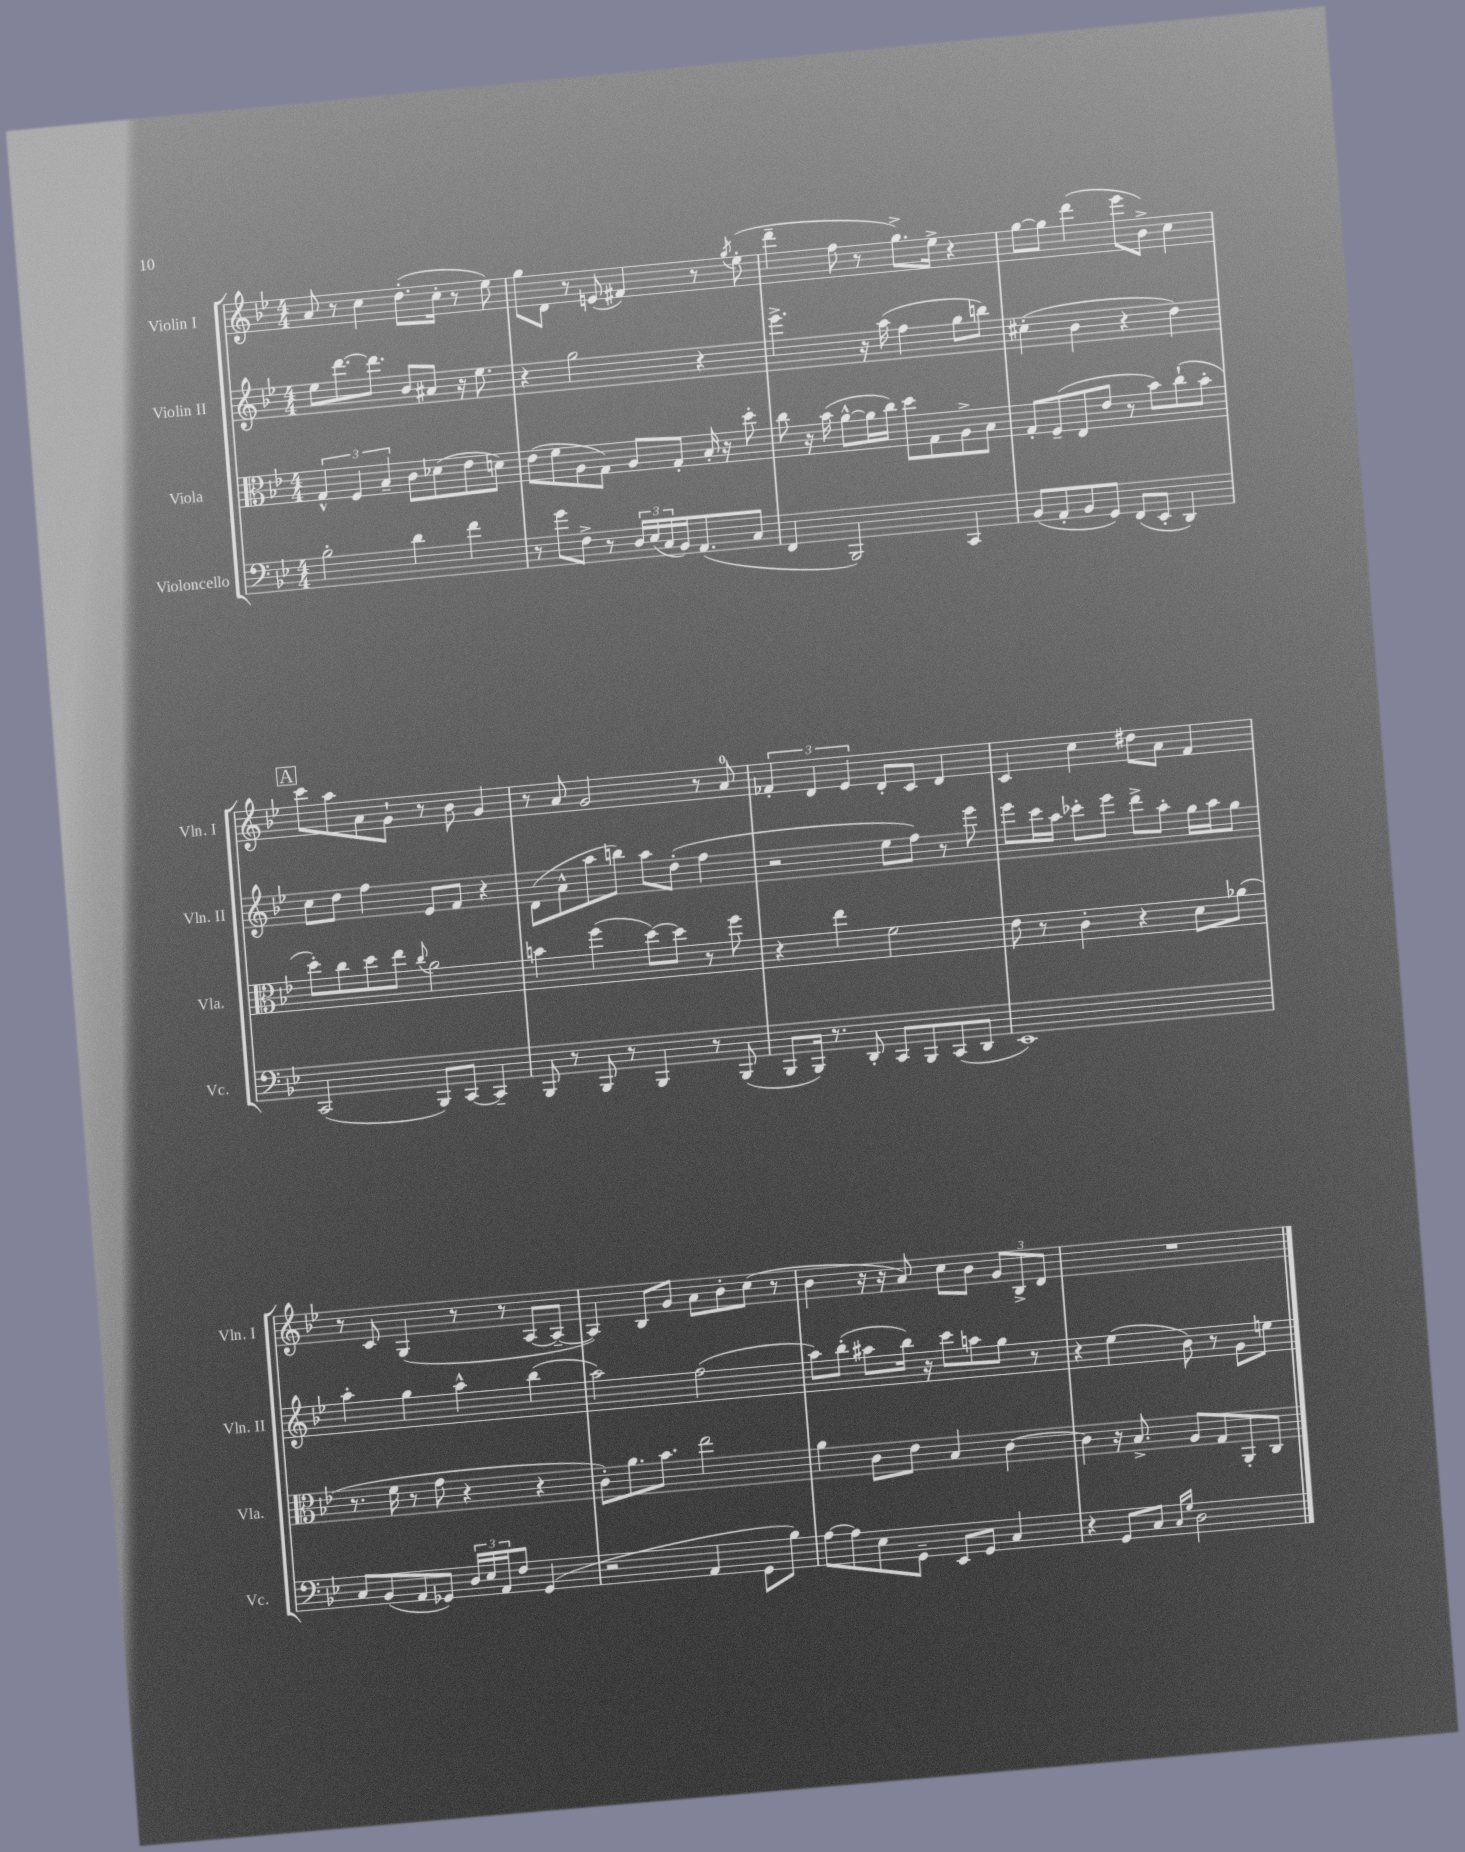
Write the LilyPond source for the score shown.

<<
\new StaffGroup <<
\new Staff = "s0" \with { instrumentName = "Violin I" shortInstrumentName = "Vln. I" } {
    \clef treble \key bes \major \numericTimeSignature \time 4/4
    a'8 r8 c''4 d''8.-.( c''16-. r8 ees''8) |
    g''8 d'8 r8 e'8( fis'4) r8 \acciaccatura { g''8 } ees''8-.( |
    d'''4-- f''8 r8 g''8.->) ees''16-> r4 |
    g''8~ g''8 d'''4( ees'''8 bes'8->) c''4 |
    \mark \markup { \box "A" } c'''8 a''8 a'8 g'8-! r8 bes'8 g'4 |
    r8 a'8 g'2 r8 a'8-0 |
    \tuplet 3/2 { fes'4-. d'4 ees'4 } d'8-. c'8 d'4 |
    c'4 c''4 dis''8 a'8 f'4 |
    r8 c'8 g4( r8 r8 a8~ a8~-- |
    a4) bes8 g'8 a'8 bes'8-. c''8( r8 |
    bes'4 r16 r16 a'8) c''8 bes'8 \tuplet 3/2 { g'8 bes8-> d'8 } |
    R1 \bar "|." |
}
\new Staff = "s1" \with { instrumentName = "Violin II" shortInstrumentName = "Vln. II" } {
    \clef treble \key bes \major \numericTimeSignature \time 4/4
    ees''8 d'''8.~ d'''8. bes'8 ais'8 r16 ees''8. |
    r4 g''2 r4 |
    ees'''4.-> r16 a''16( f''4 g''8 b''8) |
    cis''4-.( bes'4 r4 d''4) |
    \mark \markup { \box "A" } c''8 d''8 f''4 ees'8 f'8 r4 |
    d'8( a'8-^ a''8 b''8) a''8 d''8-.( f''4 |
    r2 ees''8 f''8) r8 ees'''8 |
    ees'''8 c'''16 a''16 ces'''8-. ees'''8 d'''8-> a''8-. g''16 a''16 g''8 |
    a''4-. g''4 a''4-^ bes''4( |
    a''2) f''2( |
    a''8) bes''8-.( ais''8 bes''16) r16 c'''8 a''8 g''8 r8 |
    r4 ees''4( bes'8) r8 g'8 e''8 \bar "|." |
}
\new Staff = "s2" \with { instrumentName = "Viola" shortInstrumentName = "Vla." } {
    \clef alto \key bes \major \numericTimeSignature \time 4/4
    \tuplet 3/2 { g4-^ f4 bes4-- } c'8 des'8( ees'8 d'8) |
    ees'8( f'8 a8 g8) a8 g8-. bes16-. r16 d''8-. |
    c''8 r16 bes'16( a'8~-^ a'16 c''16) d''8 g8 a8-> bes8 |
    g8-. f8--( ees8 ees'8 r8 bes'8) c''8-!( bes'8-. |
    \mark \markup { \box "A" } d''8-.) c''8 d''8 ees''8 \appoggiatura { c''8 } a'2 |
    b'4 f''4( d''8~) d''8 r8 f''8 |
    r4 ees''4 f'2 |
    ees'8 r8 c'4-. r4 d'8 aes'8( |
    r8. f'16 r8 g'8 r4 r4 |
    c'8-.) a'8. bes'8. ees''2 |
    a'4 c'8 ees'8 bes4 c'4~ |
    c'4 r16 bes8.-> a8 g8 a,8-. c8 \bar "|." |
}
\new Staff = "s3" \with { instrumentName = "Violoncello" shortInstrumentName = "Vc." } {
    \clef bass \key bes \major \numericTimeSignature \time 4/4
    bes2-. d'4 f'4 |
    r8 g'8 f8-> r8 \tuplet 3/2 { d16 ees16( c16 } bes,16) a,8.( c8 |
    f,4 bes,,2) c,4 |
    bes,8( a,8-. bes,8 g,8) f,8( ees,8-. d,4) |
    \mark \markup { \box "A" } c,2( bes,,8) c,8~ c,4-- |
    bes,,8 r8 bes,,8 r8 bes,,4 r8 bes,,8( |
    bes,,8 bes,,16) r8. d,8-. c,8 bes,,8 c,8( d,8 |
    ees,1) |
    c8 bes,8( a,8 ges,8) \tuplet 3/2 { d16 ees16 a,16 } f8 ges,4( |
    r2 a,4 g,8 bes8) |
    a8~ a8 ees8 g,8-- ees,8 g,8 c4 |
    r4 g,8 c8 \grace { c16 g16 } d2 \bar "|." |
}
>>
>>
\layout { \context { \Score \remove "Bar_number_engraver" } }
